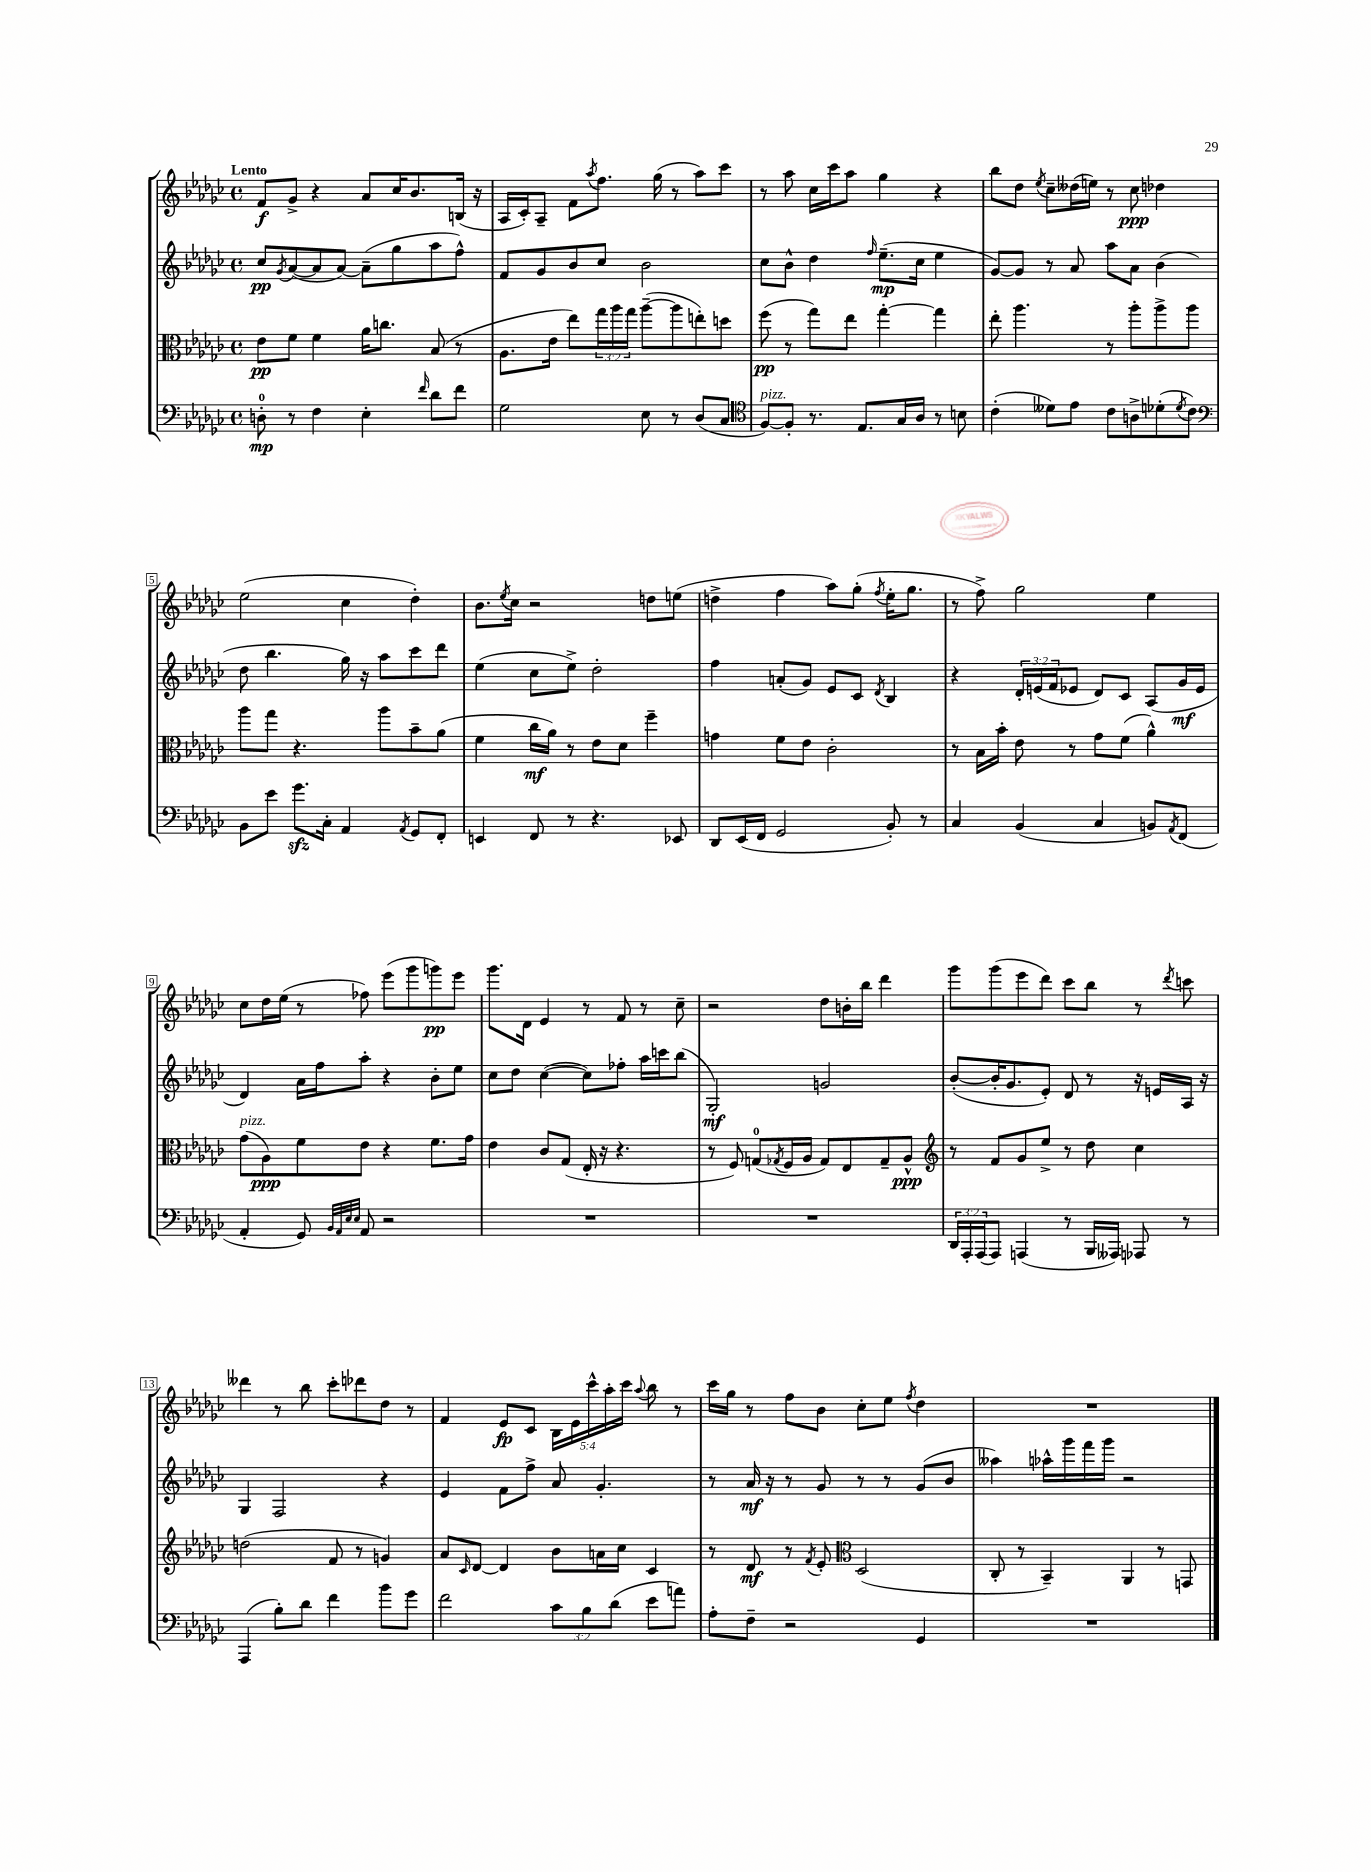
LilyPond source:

<<
\new StaffGroup <<
\new Staff = "s0" {
    \clef treble \key ges \major \defaultTimeSignature \time 4/4 \override Staff.TupletNumber.text = #tuplet-number::calc-fraction-text \tempo "Lento"
    f'8\f ges'8-> r4 aes'8 ces''16 bes'8. b16( r16 |
    aes16 ces'16-.) aes8-- f'8 \acciaccatura { aes''8 } f''8. ges''16( r8 aes''8) ces'''8 |
    r8 aes''8 ces''16 ces'''16 aes''8 ges''4 r4 |
    bes''8 des''8 \acciaccatura { ees''8 } ces''8-- deses''16( e''16) r8 ces''8\ppp des''4 |
    ees''2( ces''4 des''4-.) |
    bes'8. \acciaccatura { ees''8 } ces''16 r2 d''8 e''8( |
    d''4-> f''4 aes''8) ges''8-.( \acciaccatura { f''8 } ees''16-. ges''8. |
    r8 f''8->) ges''2 ees''4 |
    ces''8 des''16 ees''16( r8 fes''8) ees'''8( ges'''8 g'''8\pp) ees'''8 |
    ges'''8. des'16 ees'4 r8 f'8 r8 ces''8-- |
    r2 des''8 b'16-. bes''16 des'''4 |
    ges'''8 ges'''8( ees'''8 des'''8) ces'''8 bes''8 r8 \acciaccatura { des'''8 } c'''8 |
    deses'''4 r8 bes''8 ces'''8-. des'''8 des''8 r8 |
    f'4 ees'8\fp ces'8 \tuplet 5/4 { bes16 ees'16 ces'''16-^ aes''16-. ces'''16 } \appoggiatura { aes''8 } bes''8 r8 |
    ces'''16 ges''16 r8 f''8 bes'8 ces''8-. ees''8 \acciaccatura { f''8 } des''4 |
    R1 \bar "|." |
}
\new Staff = "s1" {
    \clef treble \key ges \major \defaultTimeSignature \time 4/4 \override Staff.TupletNumber.text = #tuplet-number::calc-fraction-text
    ces''8\pp \acciaccatura { ges'8 } aes'8~( aes'8 aes'8~) aes'8--( ges''8 aes''8 f''8-^) |
    f'8 ges'8 bes'8 ces''8 bes'2 |
    ces''8 bes'8-^ des''4 \grace { f''16 } ees''8.--\mp( ces''16 ees''4 |
    ges'8~) ges'8 r8 aes'8 aes''8 aes'8 bes'4( |
    des''8 bes''4. ges''16) r16 aes''8 ces'''8 des'''8 |
    ees''4( ces''8 ees''8->) des''2-. |
    f''4 a'8-.( ges'8) ees'8 ces'8 \acciaccatura { des'8 } bes4 |
    r4 \tuplet 3/2 { des'16-. e'16( f'16 } ees'8 des'8) ces'8 aes8( ges'16\mf ees'16 |
    des'4) aes'16 f''16 aes''8-. r4 bes'8-. ees''8 |
    ces''8 des''8 ces''4~( ces''8) fes''8-. aes''16 c'''16 bes''8( |
    ges2-.\mf) g'2 |
    bes'8~-.( bes'16-. ges'8. ees'8-.) des'8 r8 r16 e'16 aes16 r16 |
    ges4 f2 r4 |
    ees'4 f'8 f''8-> aes'8 ges'4.-. |
    r8 aes'16\mf r16 r8 ges'8 r8 r8 ges'8( bes'8 |
    aeses''4) aes''16-^ ges'''16 f'''16 ges'''16 r2 \bar "|." |
}
\new Staff = "s2" {
    \clef alto \key ges \major \defaultTimeSignature \time 4/4 \override Staff.TupletNumber.text = #tuplet-number::calc-fraction-text
    ees'8\pp f'8 f'4 aes'16 c''8. bes8( r8 |
    aes8. ees'16 ees''8) \tuplet 3/2 { ges''16 aes''16 ges''16 } aes''8~--( aes''8 e''8-.) d''8 |
    f''8\pp( r8 ges''8) ees''8 ges''4~-. ges''4 |
    ees''8-. aes''4. r8 aes''8-. aes''8-> aes''8 |
    aes''8 ges''8 r4. aes''8 bes'8-- aes'8( |
    f'4 ces''16\mf aes'16) r8 ees'8 des'8 f''4-- |
    g'4 f'8 ees'8 ces'2-. |
    r8 bes16 bes'16-. ees'8 r8 ges'8 f'8( aes'4-^) |
    ges'8^\markup { \italic "pizz." }( aes8\ppp) f'8 ees'8 r4 f'8. ges'16 |
    ees'4 ces'8 ges8( ees16-. r16 r4. |
    r8 f8) g8-0( \acciaccatura { ges8 } f16 aes16 ges8) ees8 ges8-- aes8-^\ppp |
    \clef treble r8 f'8 ges'8 ees''8-> r8 des''8 ces''4 |
    d''2( f'8 r8 g'4) |
    aes'8 \grace { ces'16 } des'8~ des'4 bes'8 a'16 ces''16 ces'4 |
    r8 des'8\mf r8 \acciaccatura { f'8 } ees'8-. \clef alto des2( |
    ces8-. r8 bes,4--) aes,4 r8 g,8 \bar "|." |
}
\new Staff = "s3" {
    \clef bass \key ges \major \defaultTimeSignature \time 4/4 \override Staff.TupletNumber.text = #tuplet-number::calc-fraction-text
    d8-0-.\mp r8 f4 ees4-. \grace { f'16 } des'8 f'8 |
    ges2 ees8 r8 des8( ces8 |
    \clef tenor f8~^\markup { \italic "pizz." }) f8-. r8. ees8. ges16 aes16 r8 b8 |
    ces'4-.( deses'8) ees'8 ces'8 a8-> des'8-.( \acciaccatura { des'8 } ces'8) |
    \clef bass bes,8 ees'8 ges'8.\sfz ces16-. aes,4 \acciaccatura { aes,8 } ges,8 f,8-. |
    e,4 f,8 r8 r4. ees,8 |
    des,8 ees,16( f,16 ges,2 bes,8-.) r8 |
    ces4 bes,4( ces4 b,8) \acciaccatura { aes,8 } f,8( |
    aes,4-. ges,8) \grace { bes,32 aes,32 ees32 ees32 } aes,8 r2 |
    R1 |
    R1 |
    \tuplet 3/2 { des,16 aes,,16-. aes,,16( } aes,,8) a,,4( r8 bes,,16 aeses,,16) aes,,8 r8 |
    aes,,4( bes8-.) des'8 f'4 bes'8 ges'8 |
    f'2 \tuplet 3/2 { ces'8 bes8 des'8( } ees'8 a'8) |
    aes8-. f8-- r2 ges,4 |
    R1 \bar "|." |
}
>>
>>
\layout { \context { \Score \override BarNumber.stencil = #(make-stencil-boxer 0.1 0.3 ly:text-interface::print) } }
